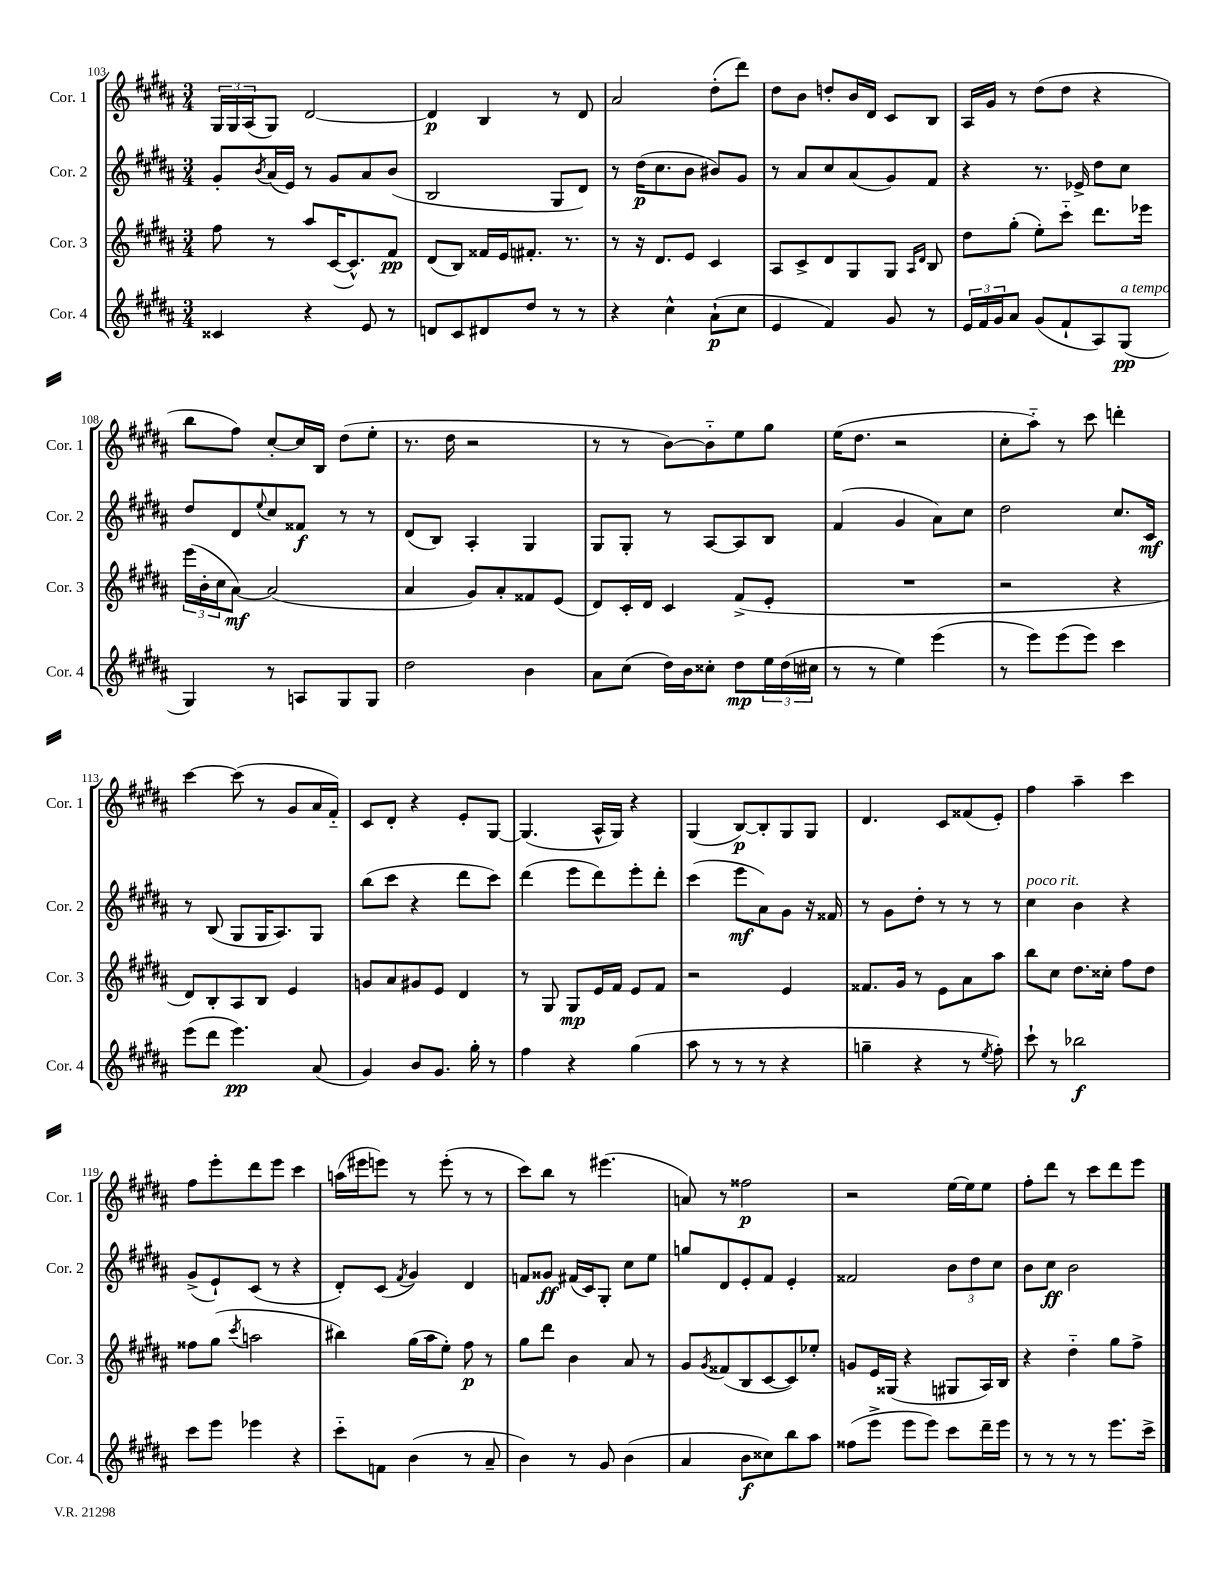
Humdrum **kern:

**kern	**kern	**kern	**kern
*staff4	*staff3	*staff2	*staff1
*clefG2	*clefG2	*clefG2	*clefG2
*k[f#c#g#d#a#]	*k[f#c#g#d#a#]	*k[f#c#g#d#a#]	*k[f#c#g#d#a#]
*M3/4	*M3/4	*M3/4	*M3/4
4c##	8ff#	8g#'	24G#
.	.	.	24G#
.	.	.	(24A#
.	.	8qb	.
.	8r	(16a#	8G#)
.	.	16e)	.
4r	8aa#	8r	[2d#
.	([16c#	8g#	.
.	8.c#^^])	.	.
8e	.	8a#	.
8r	8f#	(8b	.
=	=	=	=
8d	(8d#	2B	4d#]
8c#	8B)	.	.
8d#	16f##	.	4B
.	16e	.	.
8dd#	8.f#'	.	.
8r	.	8G#	8r
.	8.r	.	.
8r	.	8d#)	8d#
=	=	=	=
4r	8r	8r	2a#
.	16r	(16dd#	.
.	8.d#	8.cc#	.
4cc#^^	.	.	.
.	8e	8b	.
(8a#`	4c#	8b#)	(8dd#'
8cc#	.	8g#	8ddd#)
=	=	=	=
4e	8A#	8r	8dd#
.	8c#^	8a#	8b
4f#)	8d#	8cc#	8dd'
.	8G#	(8a#	16b
.	.	.	16d#
8g#	8G#	8g#)	8c#
.	16qqA#	.	.
.	16qqd#	.	.
8r	8B	8f#	8B
=	=	=	=
24e	8dd#	4r	16A#
24f#	.	.	.
.	.	.	16g#
24g#	.	.	.
8a#	(8gg#'	.	8r
(8g#	8ee')	8.r	(8dd#
8f#`	8ccc#'~	.	8dd#
.	.	16e-^	.
8A#)	8.ddd#	8dd#	4r
(8G#	.	8cc#	.
.	16eee-	.	.
=	=	=	=
4G#)	(24eee	8dd#	8bb
.	24b'	.	.
.	24cc#	.	.
.	[8a#)	8d#	8ff#)
.	.	8qqee	.
8r	(2a#]	8cc#	[8cc#'
8A	.	8f##	16cc#]
.	.	.	16B
8G#	.	8r	(8dd#
8G#	.	8r	8ee'
=	=	=	=
2dd#	4a#	(8d#	8.r
.	.	8B)	.
.	.	.	16dd#
.	8g#)	4A#'	2r
.	8a#'	.	.
4b	8f##	4G#	.
.	(8e	.	.
=	=	=	=
8a#	8d#)	8G#	8r
(8cc#	16c#'	8G#'	8r
.	16d#	.	.
16dd#)	4c#	8r	[8b)
16b	.	.	.
8cc##'	.	[8A#	8b'~]
8dd#	(8f#^	8A#]	8ee
24ee	8e'	8B	8gg#
(24dd#	.	.	.
24cc#	.	.	.
=	=	=	=
8r	2.r	(4f#	(16ee
.	.	.	8.dd#
8r	.	.	.
4ee)	.	4g#	2r
(4eee	.	8a#)	.
.	.	8cc#	.
=	=	=	=
8r	2r	2dd#	8cc#'
8eee)	.	.	8aa#'~)
(8eee	.	.	8r
8eee)	.	.	8ccc#
4ccc#	4r	8.cc#	4ddd'
.	.	16c#	.
=	=	=	=
(8eee	8d#)	8r	[4ccc#
8ddd#	8B'	(8B	.
4.eee)	8A#	8G#	(8ccc#]
.	8B	16G#	8r
.	.	8.A#)	.
.	4e	.	8g#
(8a#	.	8G#	16a#
.	.	.	16f#'~)
=	=	=	=
4g#)	8g	(8bb	8c#
.	8a#	8ccc#	8d#'
8b	8g#	4r	4r
8.g#	8e	.	.
.	4d#	8ddd#	8e'
16gg#'	.	.	.
8r	.	8ccc#)	[8G#
=	=	=	=
4ff#	8r	(4ddd#	(4.G#]
.	8G#	.	.
4r	8G#	8eee	.
.	16e	8ddd#)	16A#^^
.	16f#	.	16G#)
(4gg#	8e	8eee'	4r
.	8f#	8ddd#'	.
=	=	=	=
8aa#	2r	(4ccc#	(4G#
8r	.	.	.
8r	.	8eee	[8B)
8r	.	8a#)	8B']
4r	4e	8g#	8G#
.	.	16r	8G#
.	.	16f##	.
=	=	=	=
4gg~	8.f##	8r	4.d#
.	.	8g#	.
.	16g#	.	.
4r	8r	8dd#'	.
.	8e	8r	8c#
8r	8a#	8r	(8f##
8qee	.	.	.
8ff#')	8aa#	8r	8e')
=	=	=	=
8ccc#`	8bb	4cc#	4ff#
8r	8cc#	.	.
2bb-	8.dd#	4b	4aa#~
.	16cc##'	.	.
.	8ff#	4r	4ccc#
.	8dd#	.	.
=	=	=	=
8ccc#	8ff##	(8g#^	8ff#
8eee	(8gg#	8e`)	8eee'
.	8qccc#	.	.
4eee-	2aa	(8c#	8ddd#
.	.	8r	8eee
4r	.	4r	4ccc#
=	=	=	=
8ccc#'~	4bb#)	8d#')	(16aa
.	.	.	16eee#
8f	.	(8c#	8eee)
.	.	8qf#	.
(4b	(16gg#	4g#)	8r
.	16aa#	.	.
.	8ee')	.	(8eee'
8r	8ff#	4d#	8r
8a#~	8r	.	8r
=	=	=	=
4b)	8gg#	8f	8ccc#)
.	8ddd#	8g##	8bb
8r	4b	(16f#	8r
.	.	16c#)	.
8g#	.	8G#'	(4.eee#
(4b	8a#	8cc#	.
.	8r	8ee	.
=	=	=	=
4a#	8g#	8gg	8a)
.	8qg#	.	.
.	(8f##	8d#	8r
8b	8B	8e'	2ff##
8cc##)	[8c#	8f#	.
8bb	8c#])	4e'	.
8aa#	8ee-'	.	.
=	=	=	=
(8ff##	8g	2f##	2r
8eee^	16e	.	.
.	(16G##	.	.
8eee	4r	.	.
8eee)	.	.	.
8ccc#	8G#	12b	[16ee
.	.	.	16ee]
.	.	12dd#	.
16ddd#~	16A#)	.	8ee
.	.	12cc#	.
16eee	16B	.	.
=	=	=	=
8r	4r	8b	8ff#'
8r	.	8cc#	8ddd#
8r	4dd#'~	2b	8r
8r	.	.	8ccc#
8.eee	8gg#	.	8ddd#
.	8ff#^	.	8eee
16ccc#^	.	.	.
==	==	==	==
*-	*-	*-	*-
